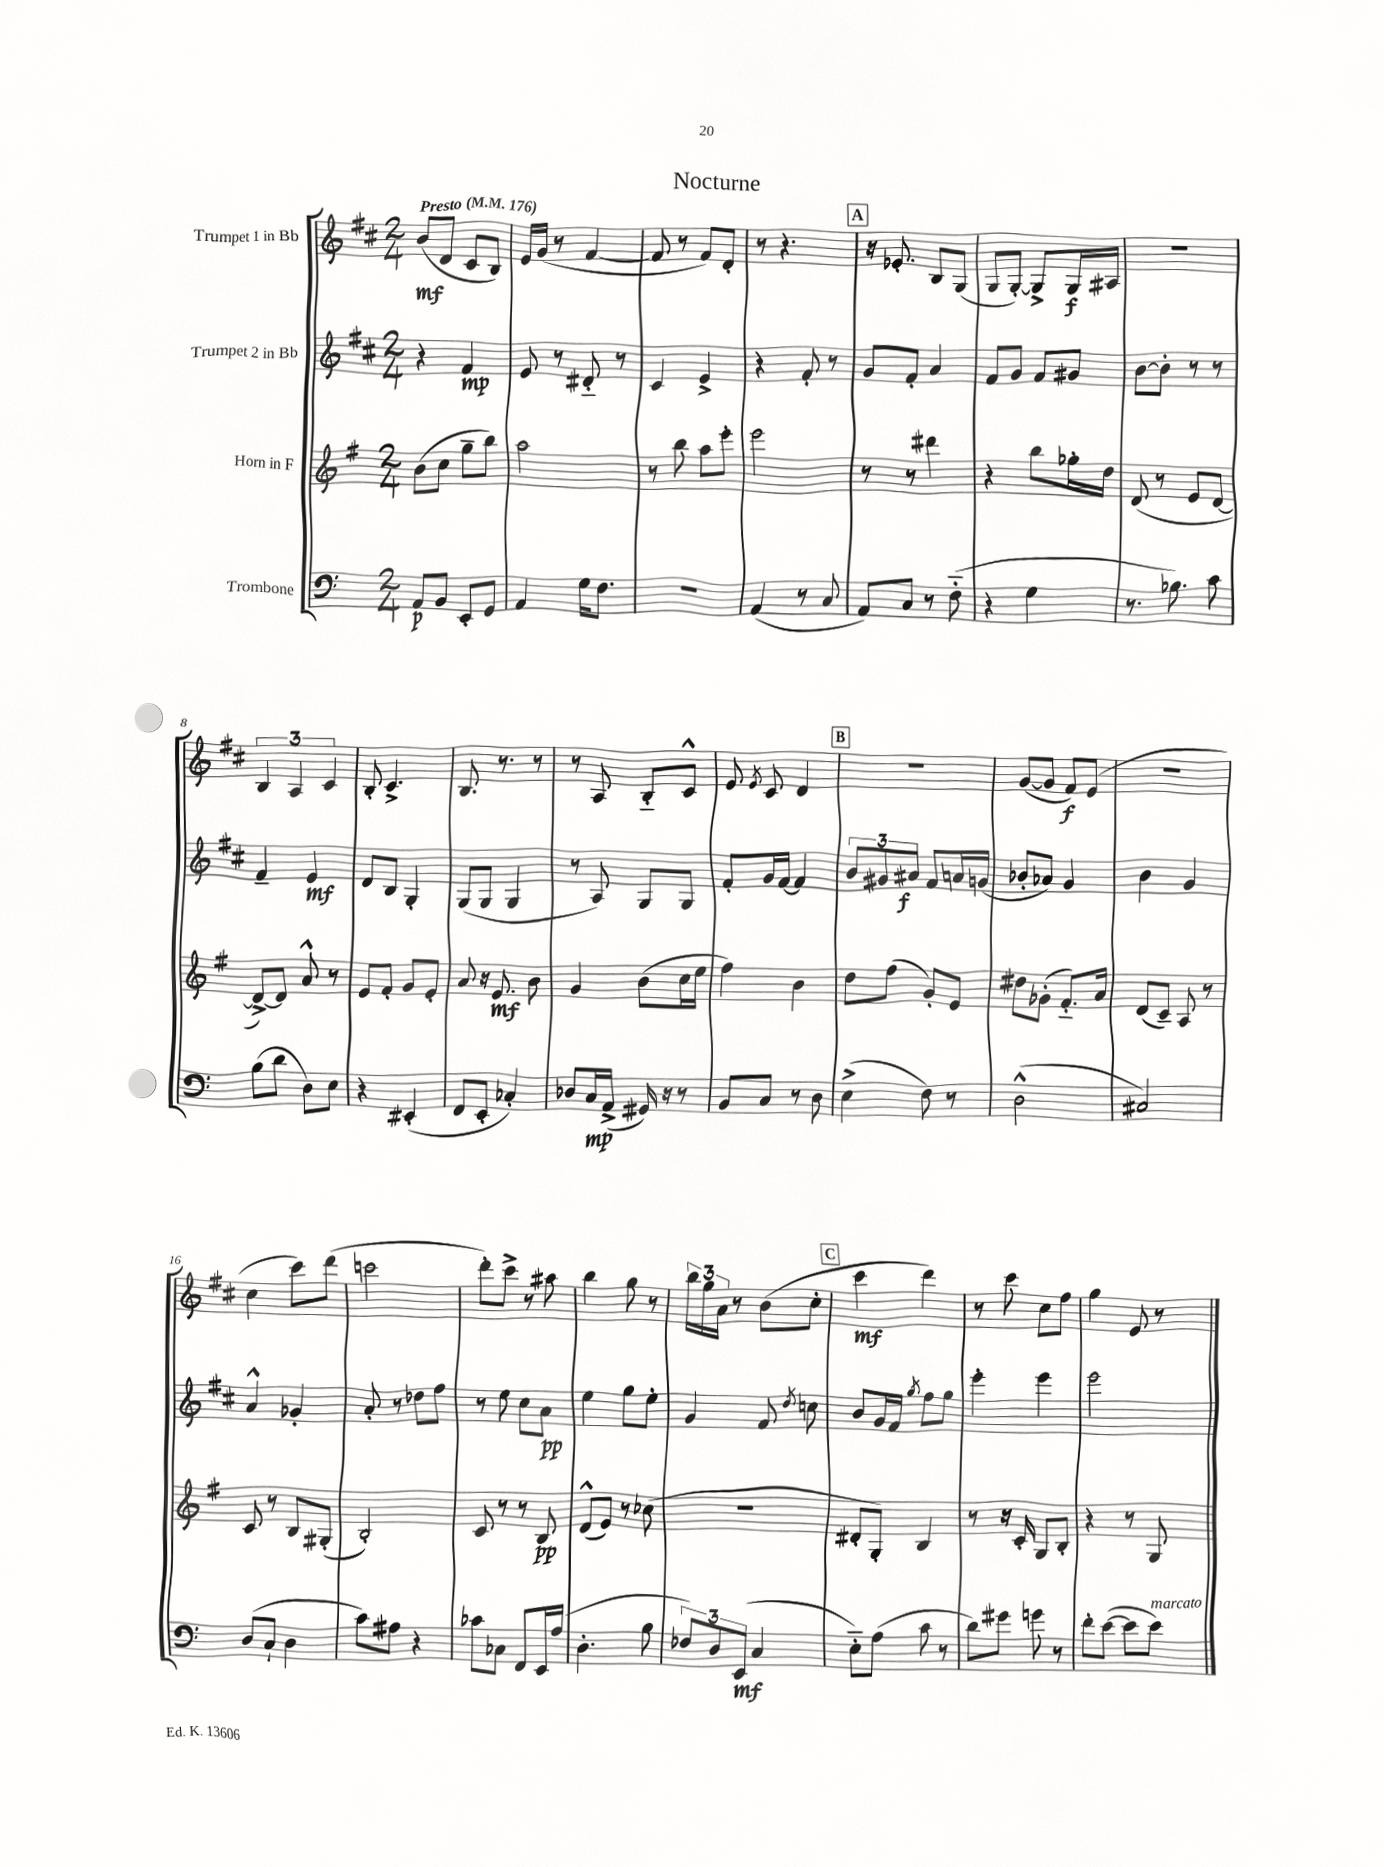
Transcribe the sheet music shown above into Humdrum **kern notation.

**kern	**kern	**kern	**kern
*staff4	*staff3	*staff2	*staff1
*clefF4	*clefG2	*clefG2	*clefG2
*k[]	*k[f#]	*k[f#c#]	*k[f#c#]
*M2/4	*M2/4	*M2/4	*M2/4
*MM176	*MM176	*MM176	*MM176
8AA/L	(8b\L	4r	(8b/L
8BB/J	8cc\J	.	8d/J
8EE'/L	8gg~\L	4f#/	8c#/L
8GG/J	8bb\J)	.	8B/J)
=	=	=	=
4AA/	2aa\	8e/	16e/LL
.	.	.	(16g/JJ
.	.	8r	8r
16G\LK	.	8d#'~/	[4f#/
8.F\J	.	.	.
.	.	8r	.
=	=	=	=
2r	8r	4c#/	8f#/]
.	8bb\	.	8r
.	8aa\L	4e^/	8f#/L)
.	8eee'\J	.	8d'/J
=	=	=	=
(4AA/	2eee\	4r	8r
.	.	.	4.r
8r	.	8f#'/	.
8C/	.	8r	.
=	=	=	=
8AA/L)	8r	8g/L	16r
.	.	.	8.e-'/
8C/J	8r	8f#'/J	.
8r	4ddd#\	4a/	8B/L
(8F'~\	.	.	(8G/J
=	=	=	=
4r	4r	8f#/L	8G/L
.	.	8g/J	[8G'/J)
4G\	8bb\L	8f#/L	8G^/]L
.	16gg-'\L	8g#/J	16G/L
.	16dd\JJ	.	16A#/JJ
=	=	=	=
8.r	(8d/	[8b\L	2r
.	8r	8b'\]J	.
8.B-\)	.	.	.
.	8e/L	8r	.
8c\	[8d/J	8r	.
=	=	=	=
(8B\L	8d^/_L)	4f#~/	6B/
8d\J	8d/]J	.	.
.	.	.	6A/
8D\L)	8a^^/	4e/	.
.	.	.	6c#/
8E\J	8r	.	.
=	=	=	=
4r	8e/L	8d/L	8B'/
.	8f#'/J	8B/J	4.c#^/
(4EE#'/	8g/L	4G'/	.
.	8e'/J	.	.
=	=	=	=
8FF/L	8a/	(8G/L	8.B/
8EE'/J	16r	8G/J	.
.	8.e/	.	8.r
4C-'/)	.	4G/	.
.	8b\	.	8r
=	=	=	=
8D-/L	4g/	8r	8r
16C/L	.	8A/)	8A/
(16AA^/JJ	.	.	.
16GG#/)	(8b\L	8G/L	8B'~/L
16r	.	.	.
8r	16cc\L	8G/J	8c#^^/J
.	16ee\JJ	.	.
=	=	=	=
8BB/L	4ff#\)	8f#'/L	8e/
.	.	.	8qe/
8C/J	.	16g/L	8c#/
.	.	[16f#/JJ	.
8r	4b\	4f#/]	4d/
8D\	.	.	.
=	=	=	=
(4E^\	8dd\L	12b/L	2r
.	.	12g#/	.
.	(8ff#\J	.	.
.	.	12a#/J	.
8F\)	8g'/L)	8f#/L	.
8r	8e/J	16a/L	.
.	.	(16g/JJ	.
=	=	=	=
(2D^^\	8dd#\L	8b-'/L	([8g/L
.	(8g-'\J	8a-/J)	8g/]J
.	8.f#'~/L)	4g/	8f#/L)
.	.	.	(8e/J
.	16a/Jk	.	.
=	=	=	=
2C#/)	(8d/L	4b\	2r
.	8c~/J)	.	.
.	8A/	4g/	.
.	8r	.	.
=	=	=	=
(8D/L	8c/	4a^^/	4cc#\
8C`/J	8r	.	.
4D\	8B/L	4g-'/	8ccc#\L)
.	(8G#'/J	.	(8ddd\J
=	=	=	=
8c\L)	2B'/)	8a'/	2ccc\
8A#\J	.	8r	.
4r	.	8dd-\L	.
.	.	8ff#\J	.
=	=	=	=
8c-\L	8c/	8r	8ddd'\L)
8C-\J	8r	8ee\	8ccc#^\J
8FF/L	8r	8cc#\L	8r
16EE/L	8B/	8a\J	8aa#\
(16A/JJ	.	.	.
=	=	=	=
4.D'\	(8d^^/L	4ee\	4bb\
.	8e/J)	.	.
.	8r	8gg\L	8gg\
8B\	(8cc-\	8ee'\J	8r
=	=	=	=
12F-/L)	2r	4g/	24bb\LL
.	.	.	24gg\
12D/	.	.	24a\JJ
.	.	.	8r
(12EE/J	.	.	.
4C/	.	8f#/	(8b\L
.	.	8qdd/	.
.	.	8cc\	8cc#'\J
=	=	=	=
8E'~\L)	8d#'/L	8b/L	4ccc#\
(8A\J	8G'/J)	16g/L	.
.	.	16f#/JJ	.
.	.	8qgg/	.
8c\	4B/	8ff#\L	4ddd\)
8r	.	8gg\J	.
=	=	=	=
8d\L)	8r	4eee'\	8r
8g#\J	16r	.	8ccc#\
.	16c'/	.	.
8g\	8G/L	4eee\	8cc#\L
8r	8B'/J	.	8ff#\J
=	=	=	=
8f'\L	4r	2eee\	4gg\
([8e\J	.	.	.
8e\]L	8r	.	8e/
8e\J)	8G/	.	8r
==	==	==	==
*-	*-	*-	*-
